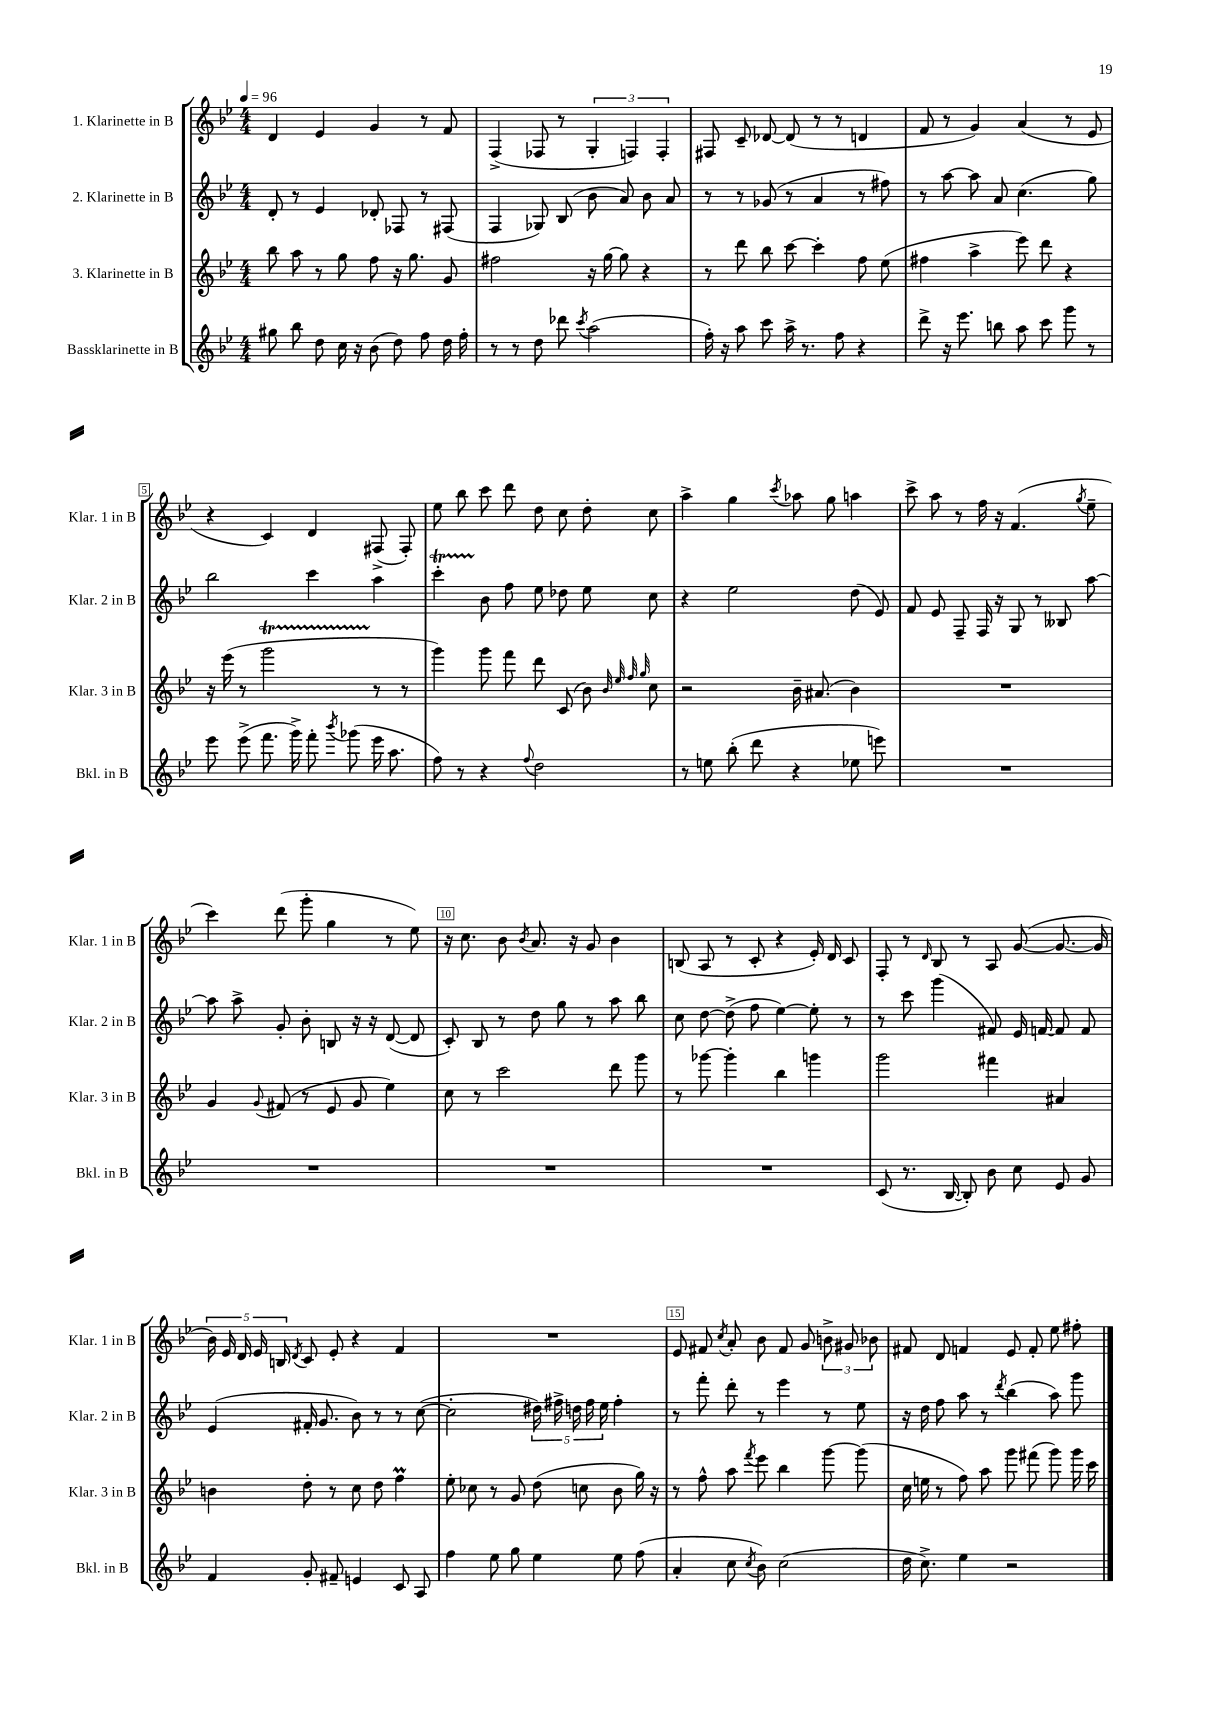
<<
\new StaffGroup <<
\new Staff = "s0" \with { instrumentName = "1. Klarinette in B" shortInstrumentName = "Klar. 1 in B" } {
    \clef treble \key bes \major \numericTimeSignature \time 4/4 \tempo 4 = 96
    \autoBeamOff d'4 ees'4 g'4 r8 f'8 |
    f4->( fes8 r8 \tuplet 3/2 { g4-. f4) f4-. } |
    fis8 c'8-- des'8~ des'8( r8 r8 d'4 |
    f'8 r8 g'4) a'4( r8 ees'8 |
    r4 c'4) d'4 fis8->( fis8-.) |
    ees''8 bes''8 c'''8 d'''8 d''8 c''8 d''8-. c''8 |
    a''4-> g''4 \acciaccatura { c'''8 } aes''8 g''8 a''4 |
    c'''8-> a''8 r8 f''16 r16 f'4.( \acciaccatura { g''8 } ees''8-- |
    c'''4) d'''8( g'''8-. g''4 r8 ees''8) |
    r16 c''8. bes'8 \acciaccatura { bes'8 } a'8. r16 g'8 bes'4 |
    b8( a8 r8 c'8-. r4 ees'16-.) d'16 c'8 |
    f8-. r8 \grace { d'16 } bes8 r8 a8 g'8~( g'8.~ g'16 |
    \tuplet 5/4 { bes'16) ees'16 d'16 ees'16 b16 } \acciaccatura { d'8 } c'8 ees'8-. r4 f'4 |
    R1 |
    ees'8 fis'8 \acciaccatura { c''8 } a'8-. bes'8 fis'8 g'8 \tuplet 3/2 { b'8-> gis'8 bes'8 } |
    fis'8 d'8 f'4 ees'8 f'8-. ees''8 fis''8-. \bar "|." |
}
\new Staff = "s1" \with { instrumentName = "2. Klarinette in B" shortInstrumentName = "Klar. 2 in B" } {
    \clef treble \key bes \major \numericTimeSignature \time 4/4
    \autoBeamOff d'8-. r8 ees'4 des'8-. fes8 r8 fis8( |
    f4 ges8) bes8( bes'8 a'8) bes'8 a'8 |
    r8 r8 ges'8( r8 a'4 r8 fis''8) |
    r8 a''8~ a''8 a'8 c''4.( g''8) |
    bes''2 c'''4 a''4 |
    c'''4-.\startTrillSpan bes'8\stopTrillSpan f''8 ees''8 des''8 ees''8 c''8 |
    r4 ees''2 d''8( ees'8) |
    f'8 ees'8 f8-- f16 r16 g8 r8 beses8 a''8~ |
    a''8 a''8-> g'8-. bes'8-. b8 r16 r16 d'8~( d'8 |
    c'8-.) bes8 r8 d''8 g''8 r8 a''8 bes''8 |
    c''8 d''8~ d''8->( f''8 ees''4~) ees''8-. r8 |
    r8 c'''8 g'''4( fis'8) ees'16 f'16~ f'8 f'8 |
    ees'4( fis'16-. g'8. bes'8) r8 r8 c''8~( |
    c''2-. \tuplet 5/4 { dis''16) fis''16-> d''16 fis''16 ees''16 } fis''4-. |
    r8 f'''8-. d'''8-. r8 ees'''4 r8 ees''8 |
    r16 d''16 f''8 a''8 r8 \acciaccatura { d'''8 } bes''4( a''8) g'''8 \bar "|." |
}
\new Staff = "s2" \with { instrumentName = "3. Klarinette in B" shortInstrumentName = "Klar. 3 in B" } {
    \clef treble \key bes \major \numericTimeSignature \time 4/4
    \autoBeamOff bes''8 a''8 r8 g''8 f''8 r16 g''8. g'8 |
    fis''2 r16 g''16~ g''8 r4 |
    r8 d'''8 bes''8 c'''8~ c'''4-. f''8 ees''8( |
    fis''4 a''4-> ees'''8) d'''8 r4 |
    r16 ees'''16( r8 g'''2\startTrillSpan r8\stopTrillSpan r8 |
    g'''4) g'''8 f'''8 d'''8 c'8( bes'8) \grace { bes'32 ees''32 f''32 g''32 } c''8 |
    r2 bes'16-- ais'8.( bes'4) |
    R1 |
    g'4 \appoggiatura { g'8 } fis'8( r8 ees'8 g'8 ees''4) |
    c''8 r8 c'''2 d'''8 g'''8 |
    r8 ges'''8~ ges'''4-. bes''4 g'''4 |
    g'''2 fis'''4 ais'4 |
    b'4 d''8-. r8 c''8 d''8 f''4\prall |
    ees''8-. ces''8 r8 g'8 d''8( c''8 bes'8 g''16) r16 |
    r8 f''8-^ a''8 \acciaccatura { f'''8 } ees'''8 bes''4 g'''8~ g'''8( |
    c''16 e''16 r8 f''8) a''8 g'''8 fis'''8( g'''8) g'''16 c'''16 \bar "|." |
}
\new Staff = "s3" \with { instrumentName = "Bassklarinette in B" shortInstrumentName = "Bkl. in B" } {
    \clef treble \key bes \major \numericTimeSignature \time 4/4
    \autoBeamOff gis''8 bes''8 d''8 c''16 r16 bes'8( d''8) f''8 d''16 f''16-. |
    r8 r8 d''8 des'''8 \acciaccatura { c'''8 } a''2( |
    f''16-.) r16 a''8 c'''8 a''16-> r8. f''8 r4 |
    d'''8-> r16 ees'''8. b''8 a''8 c'''8 g'''8 r8 |
    ees'''8 ees'''8->( f'''8. g'''16->) f'''8-. \acciaccatura { bes'''8 } ges'''8( ees'''16 a''8. |
    f''8) r8 r4 \appoggiatura { f''8 } d''2 |
    r8 e''8 bes''8-.( d'''8 r4 ees''8 e'''8) |
    R1 |
    R1 |
    R1 |
    R1 |
    c'8( r8. bes16~ bes8-.) bes'8 c''8 ees'8 g'8 |
    f'4 g'8-. fis'8-- e'4 c'8 a8 |
    f''4 ees''8 g''8 ees''4 ees''8 f''8( |
    a'4-. c''8 \acciaccatura { c''8 } bes'8) c''2( |
    d''16 c''8.->) ees''4 r2 \bar "|." |
}
>>
>>
\layout { \context { \Score \override BarNumber.break-visibility = ##(#f #t #t) barNumberVisibility = #(every-nth-bar-number-visible 5) \override BarNumber.stencil = #(make-stencil-boxer 0.1 0.3 ly:text-interface::print) } }
